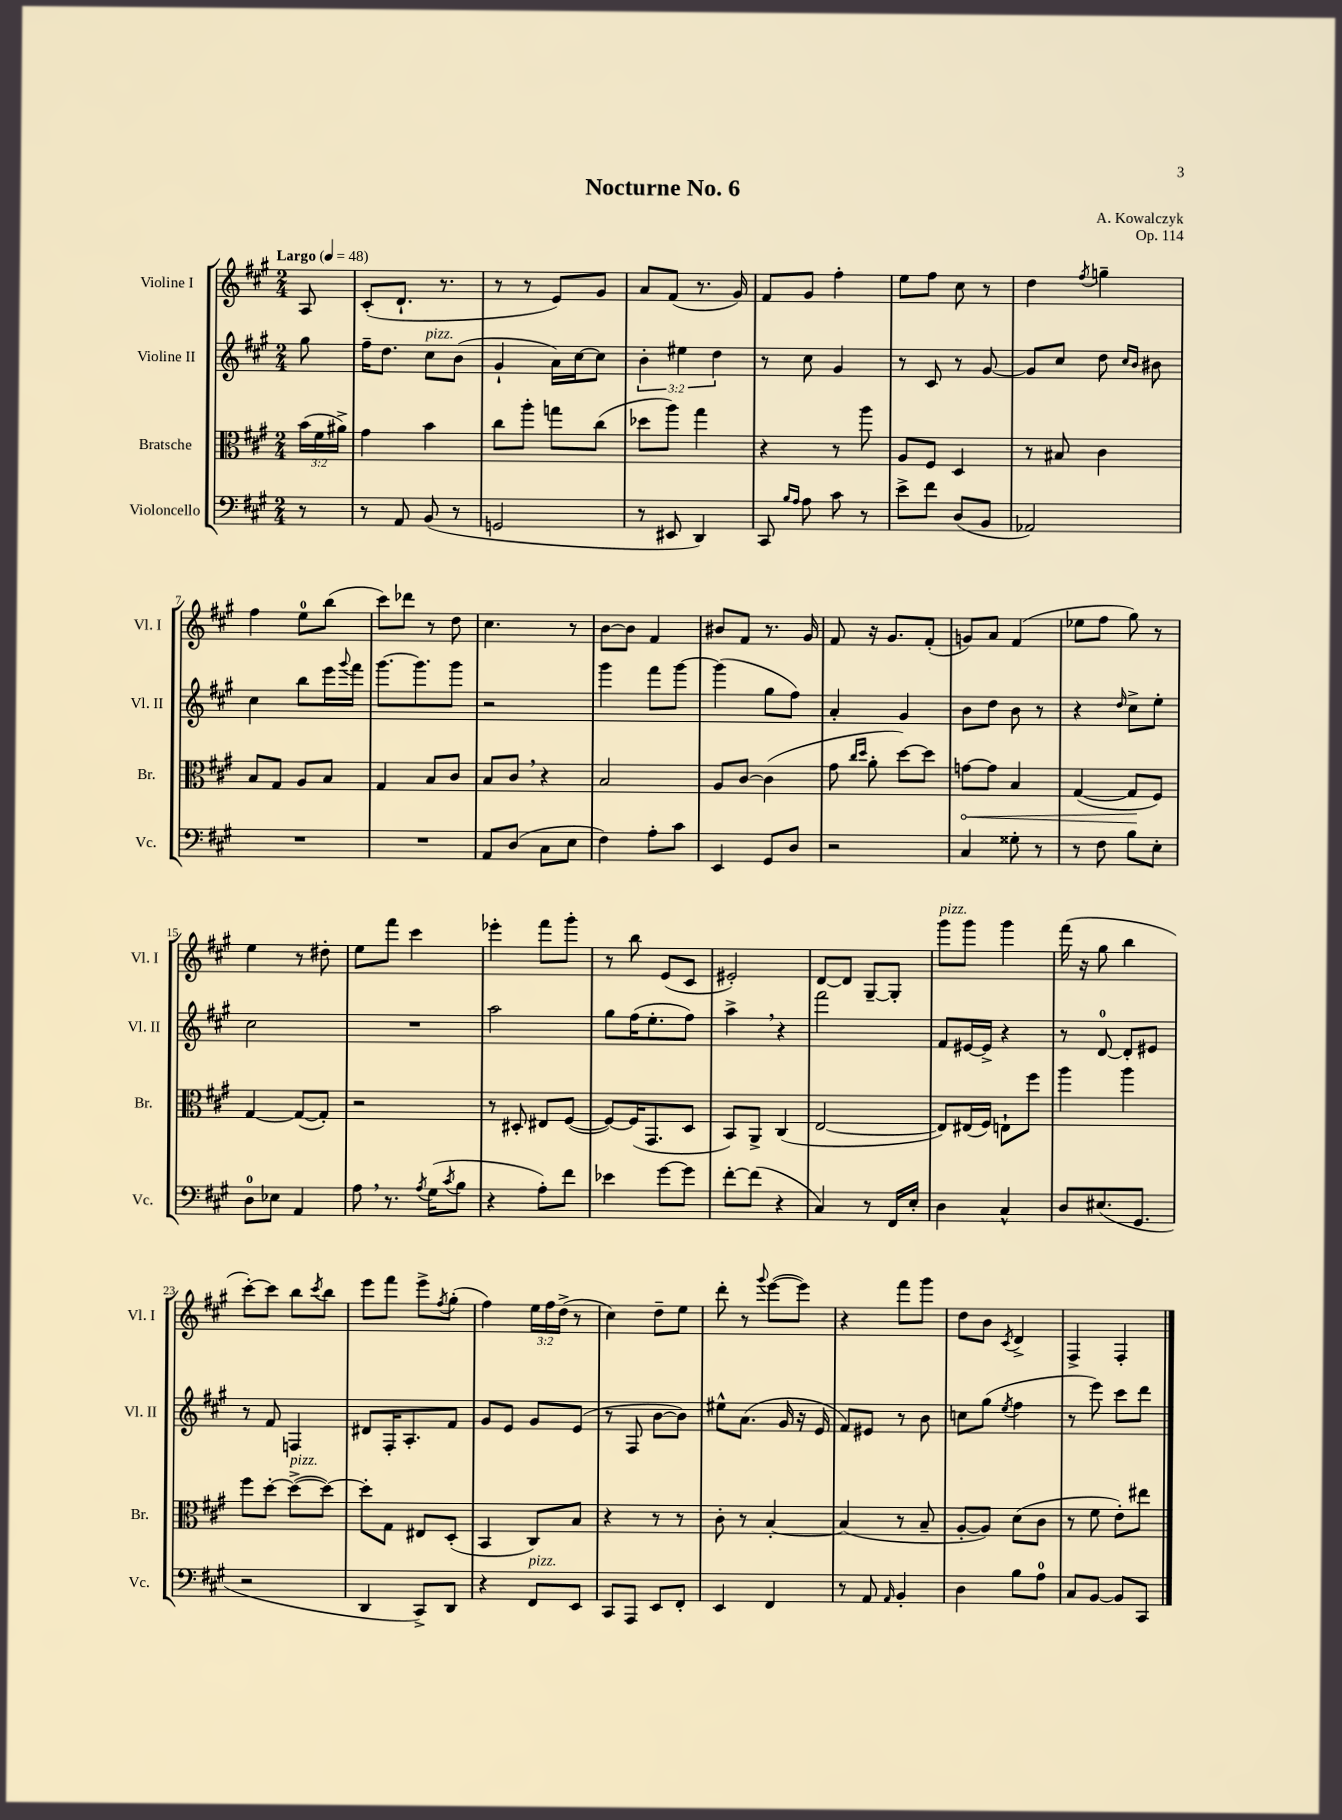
\header { title = "Nocturne No. 6" composer = "A. Kowalczyk" opus = "Op. 114" }
<<
\new StaffGroup <<
\new Staff = "s0" \with { instrumentName = "Violine I" shortInstrumentName = "Vl. I" } {
    \clef treble \key a \major \numericTimeSignature \time 2/4 \override Staff.TupletNumber.text = #tuplet-number::calc-fraction-text \partial 8 \tempo "Largo" 4 = 48
    a8 |
    cis'8-.( d'8.-! r8. |
    r8 r8 e'8) gis'8 |
    a'8 fis'8( r8. gis'16) |
    fis'8 gis'8 fis''4-. |
    e''8 fis''8 cis''8 r8 |
    d''4 \acciaccatura { fis''8 } g''4-- |
    fis''4 e''8-0 b''8( |
    cis'''8) des'''8 r8 d''8 |
    cis''4. r8 |
    b'8~ b'8 fis'4 |
    bis'8 fis'8 r8. gis'16 |
    fis'8 r16 gis'8. fis'8-.( |
    g'8) a'8 fis'4( |
    ees''8 fis''8 gis''8) r8 |
    e''4 r8 dis''8-. |
    e''8 fis'''8 cis'''4 |
    ees'''4-. fis'''8 gis'''8-. |
    r8 b''8 e'8( cis'8 |
    eis'2-.) |
    d'8~ d'8 gis8~-- gis8-. |
    gis'''8^\markup { \italic "pizz." } gis'''8 gis'''4 |
    fis'''16( r16 gis''8 b''4 |
    cis'''8~-.) cis'''8 b''8 \acciaccatura { cis'''8 } b''8 |
    e'''8 fis'''8 e'''8-> \acciaccatura { fis''8 } gis''8-.( |
    fis''4) \tuplet 3/2 { e''16 fis''16 d''16->( } r8 |
    cis''4) d''8-- e''8 |
    d'''8-. r8 \appoggiatura { gis'''8 } e'''8~( e'''8) |
    r4 fis'''8 gis'''8 |
    d''8 b'8 \acciaccatura { cis'8 } d'4-> |
    fis4-> fis4-. \bar "|." |
}
\new Staff = "s1" \with { instrumentName = "Violine II" shortInstrumentName = "Vl. II" } {
    \clef treble \key a \major \numericTimeSignature \time 2/4 \override Staff.TupletNumber.text = #tuplet-number::calc-fraction-text \partial 8
    gis''8 |
    fis''16-- d''8. cis''8^\markup { \italic "pizz." } b'8( |
    gis'4-! a'16) cis''16~ cis''8 |
    \tuplet 3/2 { b'4-. eis''4 d''4 } |
    r8 cis''8 gis'4 |
    r8 cis'8 r8 gis'8~ |
    gis'8 cis''8 d''8 \grace { cis''16 b'16 } bis'8 |
    cis''4 b''8 e'''16 \appoggiatura { gis'''8 } fis'''16 |
    gis'''8.~ gis'''8. gis'''8 |
    r2 |
    gis'''4 fis'''8 gis'''8~ |
    gis'''4( gis''8 fis''8) |
    a'4-. gis'4 |
    b'8 d''8 b'8 r8 |
    r4 \grace { d''16 } cis''8-> e''8-. |
    cis''2 |
    R2 |
    a''2 |
    gis''8 fis''16( e''8.-. fis''8) |
    a''4-> \breathe r4 |
    fis'''2 |
    fis'8 eis'16~ eis'16-> r4 |
    r8 d'8-0~ d'8-. eis'8 |
    r8 fis'8 f4 |
    dis'8 fis16-. a8.-. fis'8 |
    gis'8 e'8 gis'8 e'8( |
    r8 fis8 b'8~ b'8) |
    eis''8-^ a'8.( gis'16 r16 e'16 |
    fis'8) eis'8 r8 b'8 |
    c''8 gis''8( \acciaccatura { e''8 } fis''4 |
    r8 e'''8) cis'''8 d'''8 \bar "|." |
}
\new Staff = "s2" \with { instrumentName = "Bratsche" shortInstrumentName = "Br." } {
    \clef alto \key a \major \numericTimeSignature \time 2/4 \override Staff.TupletNumber.text = #tuplet-number::calc-fraction-text \partial 8
    \tuplet 3/2 { b'16( fis'16 ais'16->) } |
    gis'4 b'4 |
    cis''8 a''8-. g''8 cis''8( |
    des''8 a''8) gis''4 |
    r4 r8 a''8 |
    a8 fis8 d4 |
    r8 bis8 cis'4 |
    b8 gis8 a8 b8 |
    gis4 b8 cis'8 |
    b8 cis'8 \breathe r4 |
    b2 |
    a8 cis'8~ cis'4( |
    gis'8 \grace { cis''16 d''16 } a'8-. d''8~) d''8 |
    \once \override Hairpin.circled-tip = ##t g'8~\< g'8 b4 |
    gis4~( gis8\! fis8) |
    gis4~ gis8~( gis8-.) |
    r2 |
    r8 dis8-. eis8 fis8~( |
    fis8~) fis16( gis,8. d8 |
    b,8) a,8-> cis4( |
    e2~ |
    e8) eis16( fis16) e8-! fis''8 |
    a''4 a''4 |
    fis''8 d''8~-. d''8~->^\markup { \italic "pizz." }( d''8~) |
    d''8-. gis8 eis8 d8-.( |
    b,4 cis8) b8 |
    r4 r8 r8 |
    cis'8-. r8 b4~-. |
    b4( r8 b8-- |
    a8~-. a8) d'8( cis'8 |
    r8 fis'8 e'8-.) eis''8 \bar "|." |
}
\new Staff = "s3" \with { instrumentName = "Violoncello" shortInstrumentName = "Vc." } {
    \clef bass \key a \major \numericTimeSignature \time 2/4 \partial 8
    r8 |
    r8 a,8 b,8( r8 |
    g,2 |
    r8 eis,8 d,4) |
    cis,8 \grace { b16 a16 } a8 cis'8 r8 |
    e'8-> fis'8 d8( b,8 |
    aes,2) |
    R2 |
    R2 |
    a,8 d8( cis8 e8 |
    fis4) a8-. cis'8 |
    e,4 gis,8 d8 |
    r2 |
    cis4 gisis8-. r8 |
    r8 fis8 b8 e8-. |
    d8-0 ees8 a,4 |
    a8 \breathe r8. \acciaccatura { a8 } gis16( \acciaccatura { cis'8 } b8 |
    r4 a8-.) fis'8 |
    ees'4 gis'8~ gis'8 |
    fis'8~-. fis'8( r4 |
    cis4) r8 fis,16 e16-. |
    d4 cis4-^ |
    d8 eis8.( gis,8. |
    r2 |
    d,4 cis,8->) d,8 |
    r4 fis,8^\markup { \italic "pizz." } e,8 |
    cis,8 a,,8 e,8 fis,8-. |
    e,4 fis,4 |
    r8 a,8 \grace { a,16 } b,4-. |
    d4 b8 a8-0 |
    cis8 b,8~ b,8 cis,8 \bar "|." |
}
>>
>>
